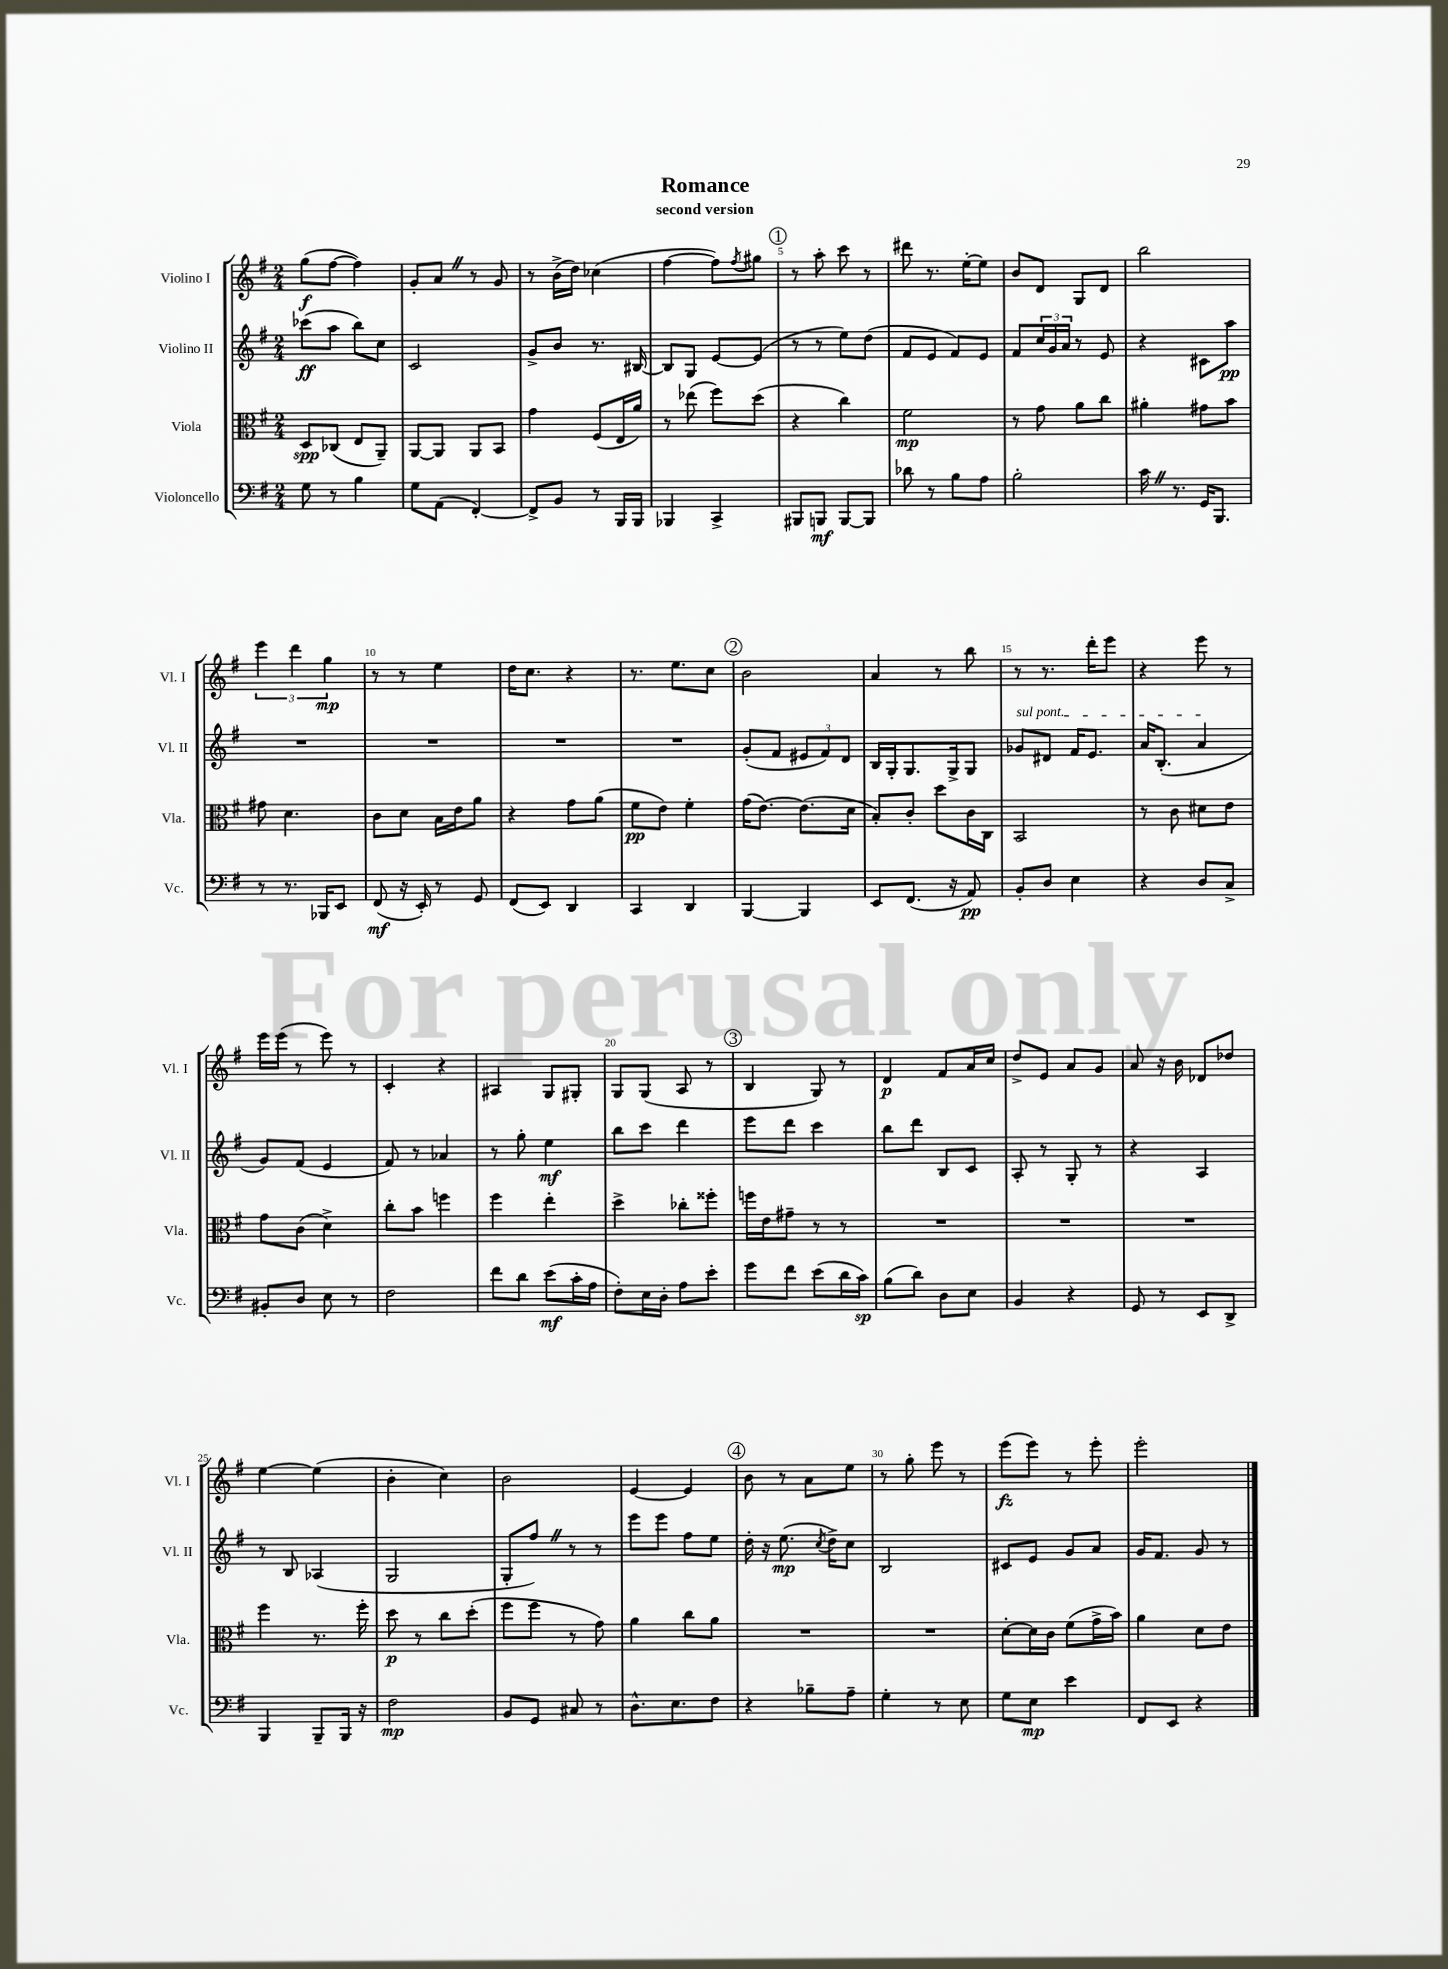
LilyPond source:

\header { title = "Romance" subtitle = "second version" }
<<
\new StaffGroup <<
\new Staff = "s0" \with { instrumentName = "Violino I" shortInstrumentName = "Vl. I" } {
    \clef treble \key g \major \numericTimeSignature \time 2/4
    g''8\f( fis''8~ fis''4) |
    g'8-. a'8 \once \override BreathingSign.text = \markup { \musicglyph "scripts.caesura.straight" } \breathe r8 g'8 |
    r8 b'16->( d''16) ces''4( |
    fis''4~ fis''8) \acciaccatura { fis''8 } gis''8 |
    \mark \markup { \circle "1" } r8 a''8-. c'''8 r8 |
    dis'''8 r8. e''16~-. e''8 |
    b'8 d'8 g8 d'8 |
    b''2 |
    \tuplet 3/2 { e'''4 d'''4 g''4\mp } |
    r8 r8 e''4 |
    d''16 c''8. r4 |
    r8. e''8. c''8 |
    \mark \markup { \circle "2" } b'2 |
    a'4 r8 b''8 |
    r8 r8. d'''16-. e'''8 |
    r4 e'''8 r8 |
    e'''16 e'''16( r8 e'''8) r8 |
    c'4-. r4 |
    ais4 g8 gis8-. |
    g8 g8( a8 r8 |
    \mark \markup { \circle "3" } b4 g8) r8 |
    d'4\p fis'8 a'16 c''16 |
    d''8-> e'8 a'8 g'8 |
    a'8 r16 b'16 des'8 des''8 |
    e''4~ e''4( |
    b'4-. c''4) |
    b'2 |
    e'4~ e'4 |
    \mark \markup { \circle "4" } b'8 r8 a'8 e''8 |
    r8 g''8-. e'''8 r8 |
    e'''8\fz( e'''8) r8 e'''8-. |
    e'''2-. \bar "|." |
}
\new Staff = "s1" \with { instrumentName = "Violino II" shortInstrumentName = "Vl. II" } {
    \clef treble \key g \major \numericTimeSignature \time 2/4
    ces'''8\ff( a''8 b''8) c''8 |
    c'2 |
    g'8-> b'8 r8. bis16~ |
    bis8 g8 e'8~ e'8( |
    \mark \markup { \circle "1" } r8 r8 e''8) d''8( |
    fis'8 e'8 fis'8) e'8 |
    fis'8 \tuplet 3/2 { c''16 g'16 a'16 } r8 e'8 |
    r4 cis'8 a''8\pp |
    R2 |
    R2 |
    R2 |
    R2 |
    \mark \markup { \circle "2" } g'8-.( fis'8 \tuplet 3/2 { eis'8 fis'8) d'8 } |
    b16 g16-. g8. g16-> g8 |
    \once \override TextSpanner.bound-details.left.text = \markup { \italic "sul pont." } ges'8\startTextSpan dis'8 fis'16 e'8. |
    a'16 b8.-.( a'4\stopTextSpan |
    g'8) fis'8( e'4 |
    fis'8) r8 aes'4 |
    r8 g''8-. e''4\mf |
    b''8 c'''8 d'''4 |
    \mark \markup { \circle "3" } e'''8 d'''8 c'''4 |
    b''8 d'''8 b8 c'8 |
    a8-. r8 g8-. r8 |
    r4 a4 |
    r8 b8 aes4( |
    g2 |
    g8-. fis''8) \once \override BreathingSign.text = \markup { \musicglyph "scripts.caesura.straight" } \breathe r8 r8 |
    e'''8 e'''8 fis''8 e''8 |
    \mark \markup { \circle "4" } d''16-. r16 e''8.\mp( \acciaccatura { c''8 } d''16->) c''8 |
    b2 |
    cis'8 e'8 g'8 a'8 |
    g'16 fis'8. g'8 r8 \bar "|." |
}
\new Staff = "s2" \with { instrumentName = "Viola" shortInstrumentName = "Vla." } {
    \clef alto \key g \major \numericTimeSignature \time 2/4
    d8\spp ces8( e8 a,8--) |
    a,8~ a,8 a,8 b,8 |
    g'4 fis8( e16 a'16) |
    r8 ees''8( fis''8) d''8( |
    \mark \markup { \circle "1" } r4 c''4) |
    fis'2\mp |
    r8 g'8 a'8 c''8 |
    ais'4-. gis'8 b'8 |
    gis'8 d'4. |
    c'8 d'8 b16 e'16 a'8 |
    r4 g'8 a'8( |
    fis'8\pp e'8) fis'4-. |
    \mark \markup { \circle "2" } g'16( e'8.~) e'8.( d'16 |
    b8-.) c'8-. d''8 c'16 c16 |
    b,2 |
    r8 c'8 dis'8 e'8 |
    g'8 c'8( d'4->) |
    c''8-. b'8 f''4 |
    fis''4 e''4-. |
    d''4-> ces''8-. fisis''8-. |
    \mark \markup { \circle "3" } f''16 e'16 gis'8-- r8 r8 |
    R2 |
    R2 |
    R2 |
    fis''4 r8. fis''16-. |
    d''8\p r8 c''8 d''8-.( |
    fis''8 fis''8 r8 g'8) |
    a'4 c''8 a'8 |
    \mark \markup { \circle "4" } R2 |
    R2 |
    d'8~-. d'16 c'16 fis'8( g'16-> b'16) |
    a'4 d'8 e'8 \bar "|." |
}
\new Staff = "s3" \with { instrumentName = "Violoncello" shortInstrumentName = "Vc." } {
    \clef bass \key g \major \numericTimeSignature \time 2/4
    g8 r8 b4 |
    g8 a,8( fis,4~-.) |
    fis,8-> b,8 r8 b,,16 b,,16 |
    bes,,4 c,4-> |
    \mark \markup { \circle "1" } bis,,8 b,,8\mf b,,8~ b,,8 |
    des'8 r8 b8 a8 |
    b2-. |
    c'16 \once \override BreathingSign.text = \markup { \musicglyph "scripts.caesura.straight" } \breathe r8. g,16 b,,8. |
    r8 r8. bes,,16 e,8 |
    fis,8\mf( r16 e,16-.) r8 g,8 |
    fis,8( e,8) d,4 |
    c,4 d,4 |
    \mark \markup { \circle "2" } b,,4~ b,,4 |
    e,8 fis,8.( r16 a,8\pp) |
    b,8-. d8 e4 |
    r4 d8 c8-> |
    bis,8-. d8 e8 r8 |
    fis2 |
    fis'8 d'8 e'8\mf( c'16-. a16 |
    fis8-.) e16 d16-. a8 e'8-. |
    \mark \markup { \circle "3" } g'8 fis'8 e'8( d'16 c'16\sp) |
    b8( d'8) d8 e8 |
    b,4 r4 |
    g,8 r8 e,8 d,8-> |
    b,,4 b,,8-- b,,16 r16 |
    fis2\mp |
    b,8 g,8 cis8 r8 |
    d8.-^ e8. fis8 |
    \mark \markup { \circle "4" } r4 bes8-- a8-- |
    g4-. r8 e8 |
    g8 e8\mp e'4 |
    fis,8 e,8 r4 \bar "|." |
}
>>
>>
\layout { \context { \Score \override BarNumber.break-visibility = ##(#f #t #t) barNumberVisibility = #(every-nth-bar-number-visible 5) } }
